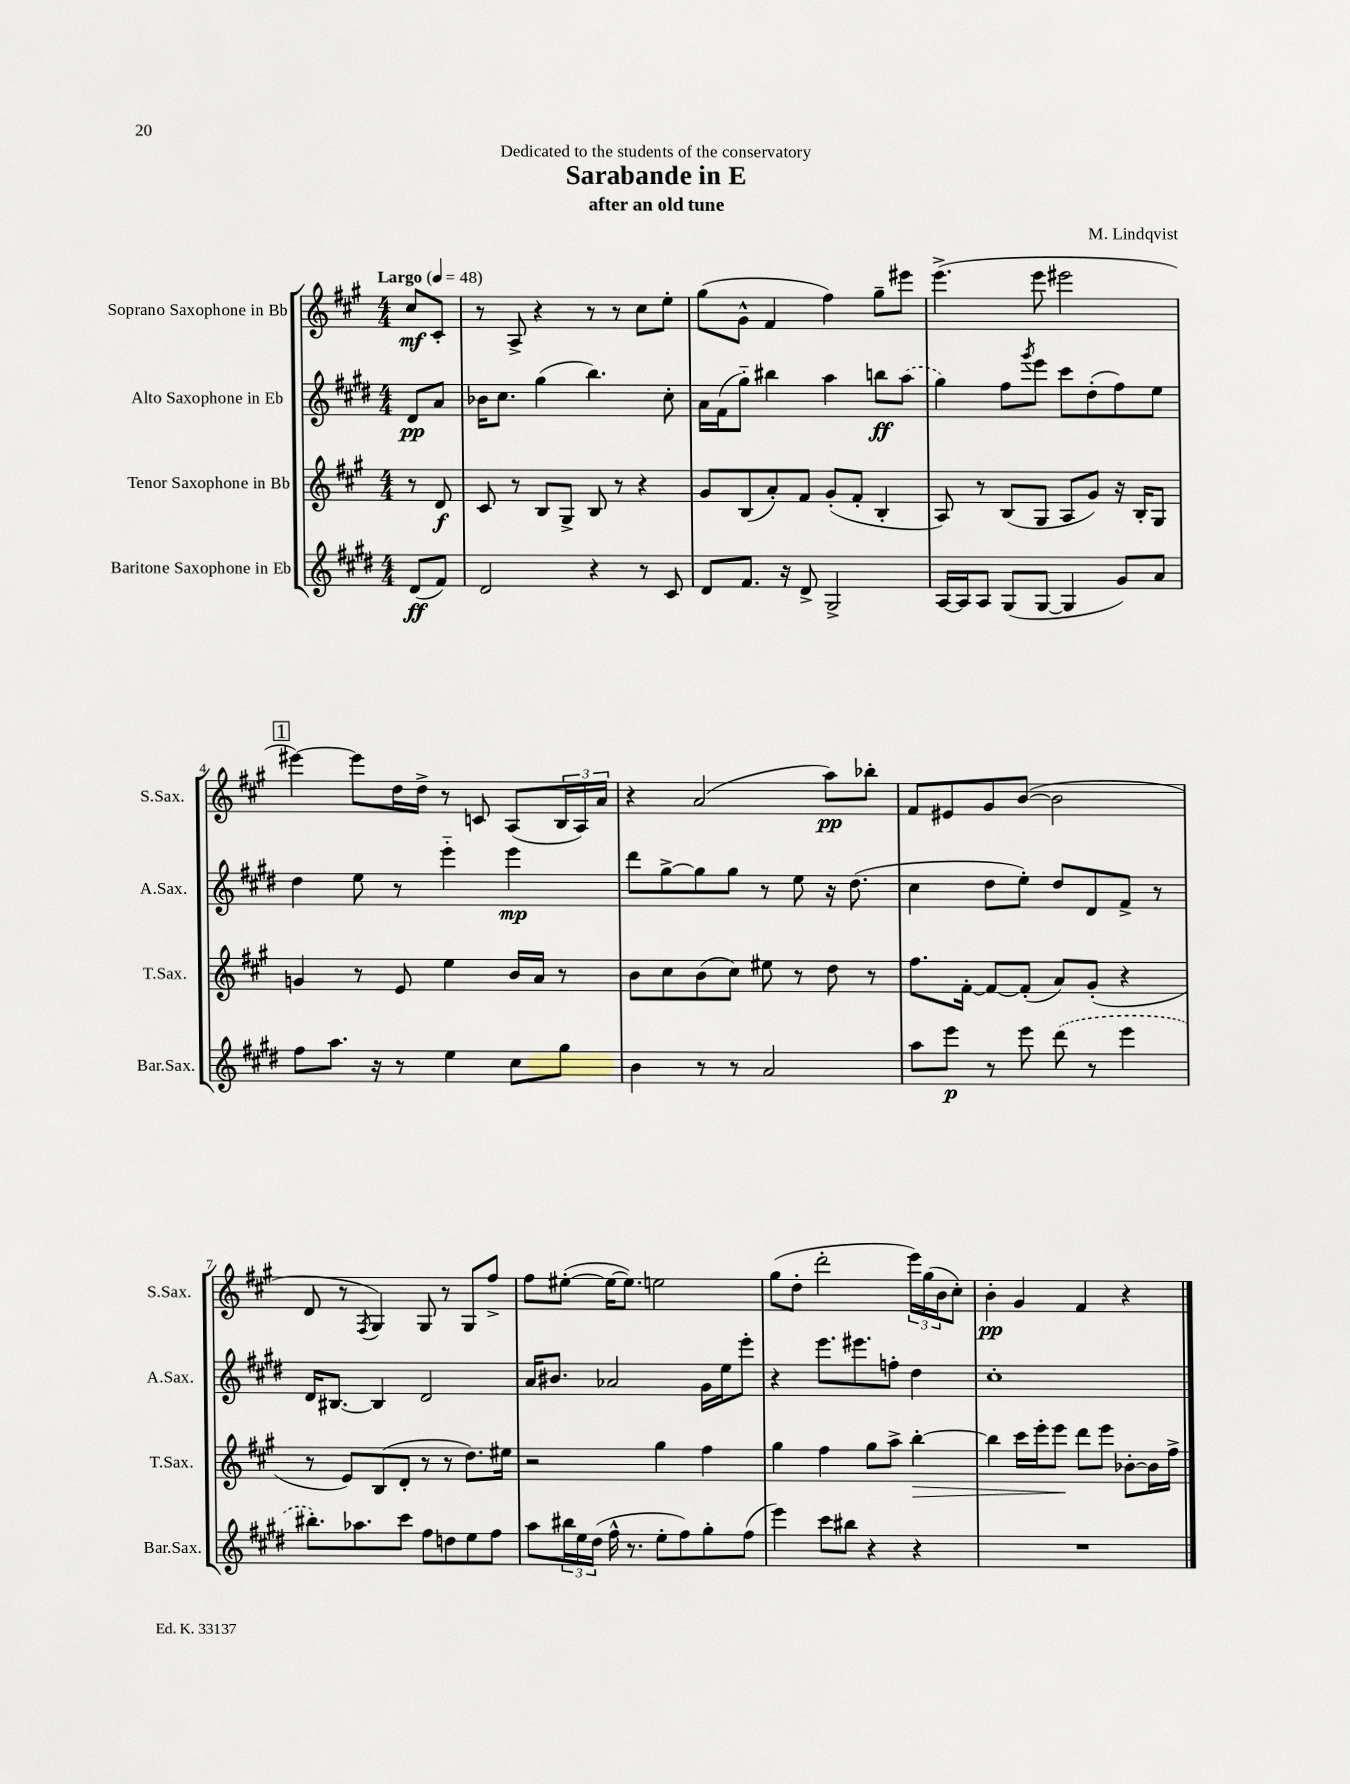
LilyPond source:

\header { title = "Sarabande in E" composer = "M. Lindqvist" subtitle = "after an old tune" dedication = "Dedicated to the students of the conservatory" }
<<
\new StaffGroup <<
\new Staff = "s0" \with { instrumentName = "Soprano Saxophone in Bb" shortInstrumentName = "S.Sax." } {
    \clef treble \key a \major \numericTimeSignature \time 4/4 \partial 4 \tempo "Largo" 4 = 48
    cis''8\mf cis'8-. |
    r8 a8-> r4 r8 r8 cis''8 e''8-. |
    gis''8( gis'8-^ fis'4 fis''4) gis''8-- eis'''8 |
    e'''4.->( e'''8 eis'''2 |
    \mark \markup { \box "1" } eis'''4~) eis'''8 d''16 d''16-> r8 c'8 a8( \tuplet 3/2 { b16 a16) a'16 } |
    r4 a'2( a''8\pp) bes''8-. |
    fis'8 eis'8 gis'8 b'8~( b'2 |
    d'8 r8 \acciaccatura { fis8 } gis4) gis8 r8 gis8 fis''8-> |
    fis''8 eis''8~-.( eis''16~ eis''8.) e''2 |
    gis''8( d''8-. d'''2-. \tuplet 3/2 { e'''16) gis''16( b'16 } cis''8-.) |
    b'4-.\pp gis'4 fis'4 r4 \bar "|." |
}
\new Staff = "s1" \with { instrumentName = "Alto Saxophone in Eb" shortInstrumentName = "A.Sax." } {
    \clef treble \key e \major \numericTimeSignature \time 4/4 \partial 4
    dis'8\pp a'8 |
    bes'16 cis''8. gis''4( b''4.) cis''8-. |
    a'16 fis'16( gis''8-_) bis''4 a''4 b''8\ff \once \slurDashed a''8( |
    gis''4) fis''8 \acciaccatura { gis'''8 } e'''8 cis'''8 dis''8-.( fis''8) e''8 |
    \mark \markup { \box "1" } dis''4 e''8 r8 e'''4-_ e'''4\mp |
    dis'''8 gis''8~-> gis''8 gis''8 r8 e''8 r16 dis''8.( |
    cis''4 dis''8 e''8-.) dis''8 dis'8 fis'8-> r8 |
    dis'16 bis8.~ bis4 dis'2 |
    a'16 bis'8. aes'2 gis'16 e''16 e'''8-. |
    r4 e'''8. eis'''8. f''8-. dis''4 |
    cis''1-. \bar "|." |
}
\new Staff = "s2" \with { instrumentName = "Tenor Saxophone in Bb" shortInstrumentName = "T.Sax." } {
    \clef treble \key a \major \numericTimeSignature \time 4/4 \partial 4
    r8 d'8\f |
    cis'8 r8 b8 gis8-> b8 r8 r4 |
    gis'8 b8( a'8-.) fis'8 gis'8-.( fis'8-. b4-. |
    a8) r8 b8( gis8 a8 gis'8) r16 b16-. gis8 |
    \mark \markup { \box "1" } g'4 r8 e'8 e''4 b'16 a'16 r8 |
    b'8 cis''8 b'8( cis''8) eis''8 r8 d''8 r8 |
    fis''8. fis'16~-. fis'8~ fis'8-.( a'8) gis'8-.( r4 |
    r8 e'8) b8( d'8-. r8 r8 d''8.) eis''16 |
    r2 gis''4 fis''4 |
    gis''4 fis''4 gis''8 a''8-> b''4~-.\> |
    b''4 cis'''16 e'''16-. e'''8\! d'''8 e'''8 bes'8~-. bes'16 fis''16-> \bar "|." |
}
\new Staff = "s3" \with { instrumentName = "Baritone Saxophone in Eb" shortInstrumentName = "Bar.Sax." } {
    \clef treble \key e \major \numericTimeSignature \time 4/4 \partial 4
    dis'8\ff( fis'8) |
    dis'2 r4 r8 cis'8 |
    dis'8 fis'8. r16 dis'8-> gis2-> |
    a16~ a16 a8 gis8( gis8~ gis4 gis'8) a'8 |
    \mark \markup { \box "1" } fis''8 a''8. r16 r8 e''4 cis''8 gis''8 |
    b'4 r8 r8 a'2 |
    a''8 e'''8\p r8 e'''8 \once \slurDashed dis'''8( r8 e'''4 |
    bis''8.-.) aes''8. cis'''8 fis''8 d''8 e''8 fis''8 |
    a''8 \tuplet 3/2 { bis''16 e''16 dis''16( } fis''16-^ r8. e''8-. fis''8) gis''8-. fis''8( |
    e'''4) cis'''8 bis''8 r4 r4 |
    R1 \bar "|." |
}
>>
>>
